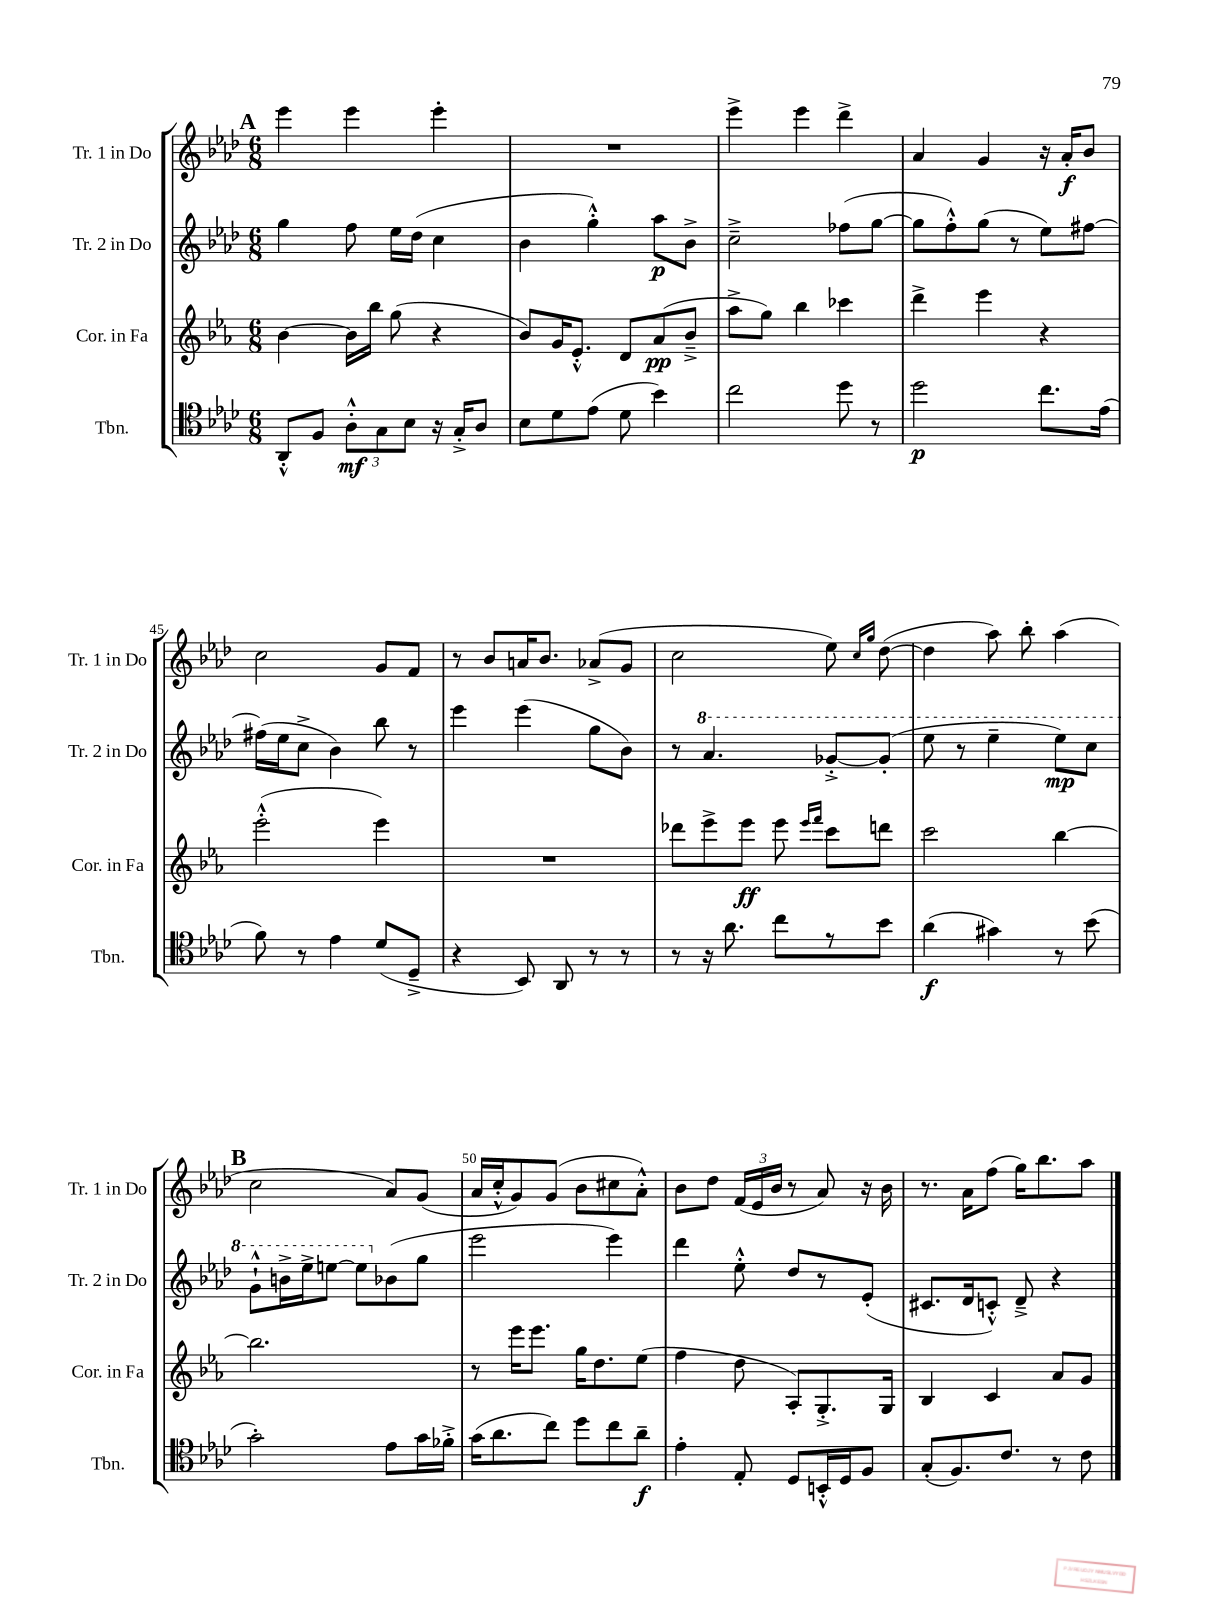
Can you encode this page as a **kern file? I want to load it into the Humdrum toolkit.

**kern	**dynam	**kern	**dynam	**kern	**dynam	**kern	**dynam
*part4	*part4	*part3	*part3	*part2	*part2	*part1	*part1
*staff4	*staff4	*staff3	*staff3	*staff2	*staff2	*staff1	*staff1
*I"Tbn.	*	*I"Cor. in Fa	*	*I"Tr. 2 in Do	*	*I"Tr. 1 in Do	*
*I'Tbn.	*	*I'Cor. in Fa	*	*I'Tr. 2 in Do	*	*I'Tr. 1 in Do	*
*clefC4	*	*clefG2	*	*clefG2	*	*clefG2	*
*k[b-e-a-d-]	*	*k[b-e-a-]	*	*k[b-e-a-d-]	*	*k[b-e-a-d-]	*
*M6/8	*	*M6/8	*	*M6/8	*	*M6/8	*
!!LO:REH:place=s1:t=A
=41	=41	=41	=41	=41	=41	=41	=41
8AA-'^^/L	.	[4b-\	.	4gg\	.	4eee-\	.
8F/J	.	.	.	.	.	.	.
12A-'^^\L	mf	16b-\LL]	.	8ff\	.	4eee-\	.
.	.	16bb-\JJ	.	.	.	.	.
12G\	.	.	.	.	.	.	.
.	.	(8gg\	.	16ee-\LL	.	.	.
12B-\J	.	.	.	.	.	.	.
.	.	.	.	(16dd-\JJ	.	.	.
16r	.	4r	.	4cc\	.	4eee-'\	.
16G'^/KL	.	.	.	.	.	.	.
8A-/J	.	.	.	.	.	.	.
=42	=42	=42	=42	=42	=42	=42	=42
8B-\L	.	8b-/L)	.	4b-\	.	2.r	.
8d-\	.	16g/K	.	.	.	.	.
.	.	8.e-'^^/J	.	.	.	.	.
(8e-\J	.	.	.	4gg'^^\)	.	.	.
8d-\	.	8d/L	.	.	.	.	.
4b-\)	.	(8a-/	pp	8aa-\L	p	.	.
.	.	8b-~^/J	.	8b-^\J	.	.	.
=43	=43	=43	=43	=43	=43	=43	=43
2cc\	.	8aa-^\L	.	2cc~^\	.	4eee-^\	.
.	.	8gg\J)	.	.	.	.	.
.	.	4bb-\	.	.	.	4eee-\	.
8dd-\	.	4ccc-X\	.	(8ff-X\L	.	4ddd-^\	.
8r	.	.	.	[8gg\J	.	.	.
=44	=44	=44	=44	=44	=44	=44	=44
2dd-\	p	4ddd^\	.	8gg\L]	.	4a-/	.
.	.	.	.	8ff'^^\)	.	.	.
.	.	4eee-\	.	(8gg\J	.	4g/	.
.	.	.	.	8r	.	.	.
8.cc\L	.	4r	.	8ee-\L)	.	16r	.
.	.	.	.	.	.	16a-'/KL	f
.	.	.	.	[8ff#X\J	.	8b-/J	.
(16e-\Jk	.	.	.	.	.	.	.
!!LO:LB:g=z
=45	=45	=45	=45	=45	=45	=45	=45
8f\)	.	(2eee-'^^\	.	(16ff#X\LL]	.	2cc\	.
.	.	.	.	16ee-\J	.	.	.
8r	.	.	.	8cc^\J	.	.	.
4e-\	.	.	.	4b-\)	.	.	.
(8d-/L	.	4eee-\)	.	8bb-\	.	8g/L	.
8D-~^/J	.	.	.	8r	.	8f/J	.
=46	=46	=46	=46	=46	=46	=46	=46
4r	.	2.r	.	4eee-\	.	8r	.
.	.	.	.	.	.	8b-/L	.
8BB-/)	.	.	.	(4eee-\	.	16an/K	.
.	.	.	.	.	.	8.b-/J	.
8AA-/	.	.	.	.	.	.	.
8r	.	.	.	8gg\L	.	(8a-X^/L	.
8r	.	.	.	8b-\J)	.	8g/J	.
=47	=47	=47	=47	=47	=47	=47	=47
8r	.	8ddd-X\L	.	8r	.	2cc\	.
*	*	*	*	*8va	*	*	*
16r	.	8eee-^\	.	4.aa-/	.	.	.
8.a-\	.	.	.	.	.	.	.
.	.	8eee-\J	ff	.	.	.	.
8cc\L	.	8eee-\	.	.	.	.	.
.	.	16qqeee-/LL	.	.	.	.	.
.	.	16qqfff/JJ	.	.	.	.	.
8r	.	8ccc\L	.	[8gg-X'^/L	.	8ee-\)	.
.	.	.	.	.	.	16qqcc/LL	.
.	.	.	.	.	.	16qqgg/JJ	.
8b-\J	.	8dddn\J	.	(8gg-'/J]	.	([8dd-\	.
=48	=48	=48	=48	=48	=48	=48	=48
(4a-\	f	2ccc\	.	8eee-\	.	4dd-\]	.
.	.	.	.	8r	.	.	.
4g#X\)	.	.	.	4eee-~\	.	8aa-\)	.
.	.	.	.	.	.	8bb-'\	.
8r	.	[4bb-\	.	8eee-\L)	mp	(4aa-\	.
(8b-\	.	.	.	8ccc\J	.	.	.
!!LO:LB:g=z
!!LO:REH:place=s1:t=B
=49	=49	=49	=49	=49	=49	=49	=49
2g'\)	.	2.bb-\]	.	8gg`^^\L	.	2cc\	.
.	.	.	.	16bbn^\L	.	.	.
.	.	.	.	16eee-^\J	.	.	.
.	.	.	.	[8eeen\J	.	.	.
.	.	.	.	8eee\L]	.	.	.
*	*	*	*	*X8va	*	*	*
8e-\L	.	.	.	(8b-X\	.	8a-/L)	.
16g\L	.	.	.	8gg\J	.	(8g/J	.
16f-X'^\JJ	.	.	.	.	.	.	.
=50	=50	=50	=50	=50	=50	=50	=50
(16g\KL	.	8r	.	2eee-\	.	16a-/LL	.
8.a-\	.	.	.	.	.	16cc'^^/J	.
.	.	16eee-\KL	.	.	.	8g/)	.
.	.	8.eee-\J	.	.	.	.	.
8cc\J)	.	.	.	.	.	(8g/J	.
8dd-\L	.	16gg\KL	.	.	.	8b-\L	.
.	.	8.dd\	.	.	.	.	.
8cc\	.	.	.	4eee-\)	.	8cc#X\	.
8a-~\J	f	(8ee-\J	.	.	.	8a-'^^\J)	.
=51	=51	=51	=51	=51	=51	=51	=51
4e-'\	.	4ff\	.	4ddd-\	.	8b-\L	.
.	.	.	.	.	.	8dd-\J	.
8E-'/	.	8dd\	.	8ee-'^^\	.	(24f/LL	.
.	.	.	.	.	.	24e-/	.
.	.	.	.	.	.	24b-/JJ	.
8D-/L	.	8A-'/L)	.	8dd-/L	.	8r	.
16BBn'^^/L	.	8.G'^/	.	8r	.	8a-/)	.
16D-/J	.	.	.	.	.	.	.
8F/J	.	.	.	(8e-'/J	.	16r	.
.	.	16G/Jk	.	.	.	16b-\	.
=52	=52	=52	=52	=52	=52	=52	=52
(8G'/L	.	4B-/	.	8.c#X/L	.	8.r	.
8.F/)	.	.	.	.	.	.	.
.	.	.	.	16d-/k	.	16a-\KL	.
.	.	4c/	.	8cn'^^/J)	.	(8ff\J	.
8.c/J	.	.	.	.	.	.	.
.	.	.	.	8d-~^/	.	16gg\KL)	.
.	.	.	.	.	.	8.bb-\	.
8r	.	8a-/L	.	4r	.	.	.
8c\	.	8g/J	.	.	.	8aa-\J	.
==	==	==	==	==	==	==	==
*-	*-	*-	*-	*-	*-	*-	*-
